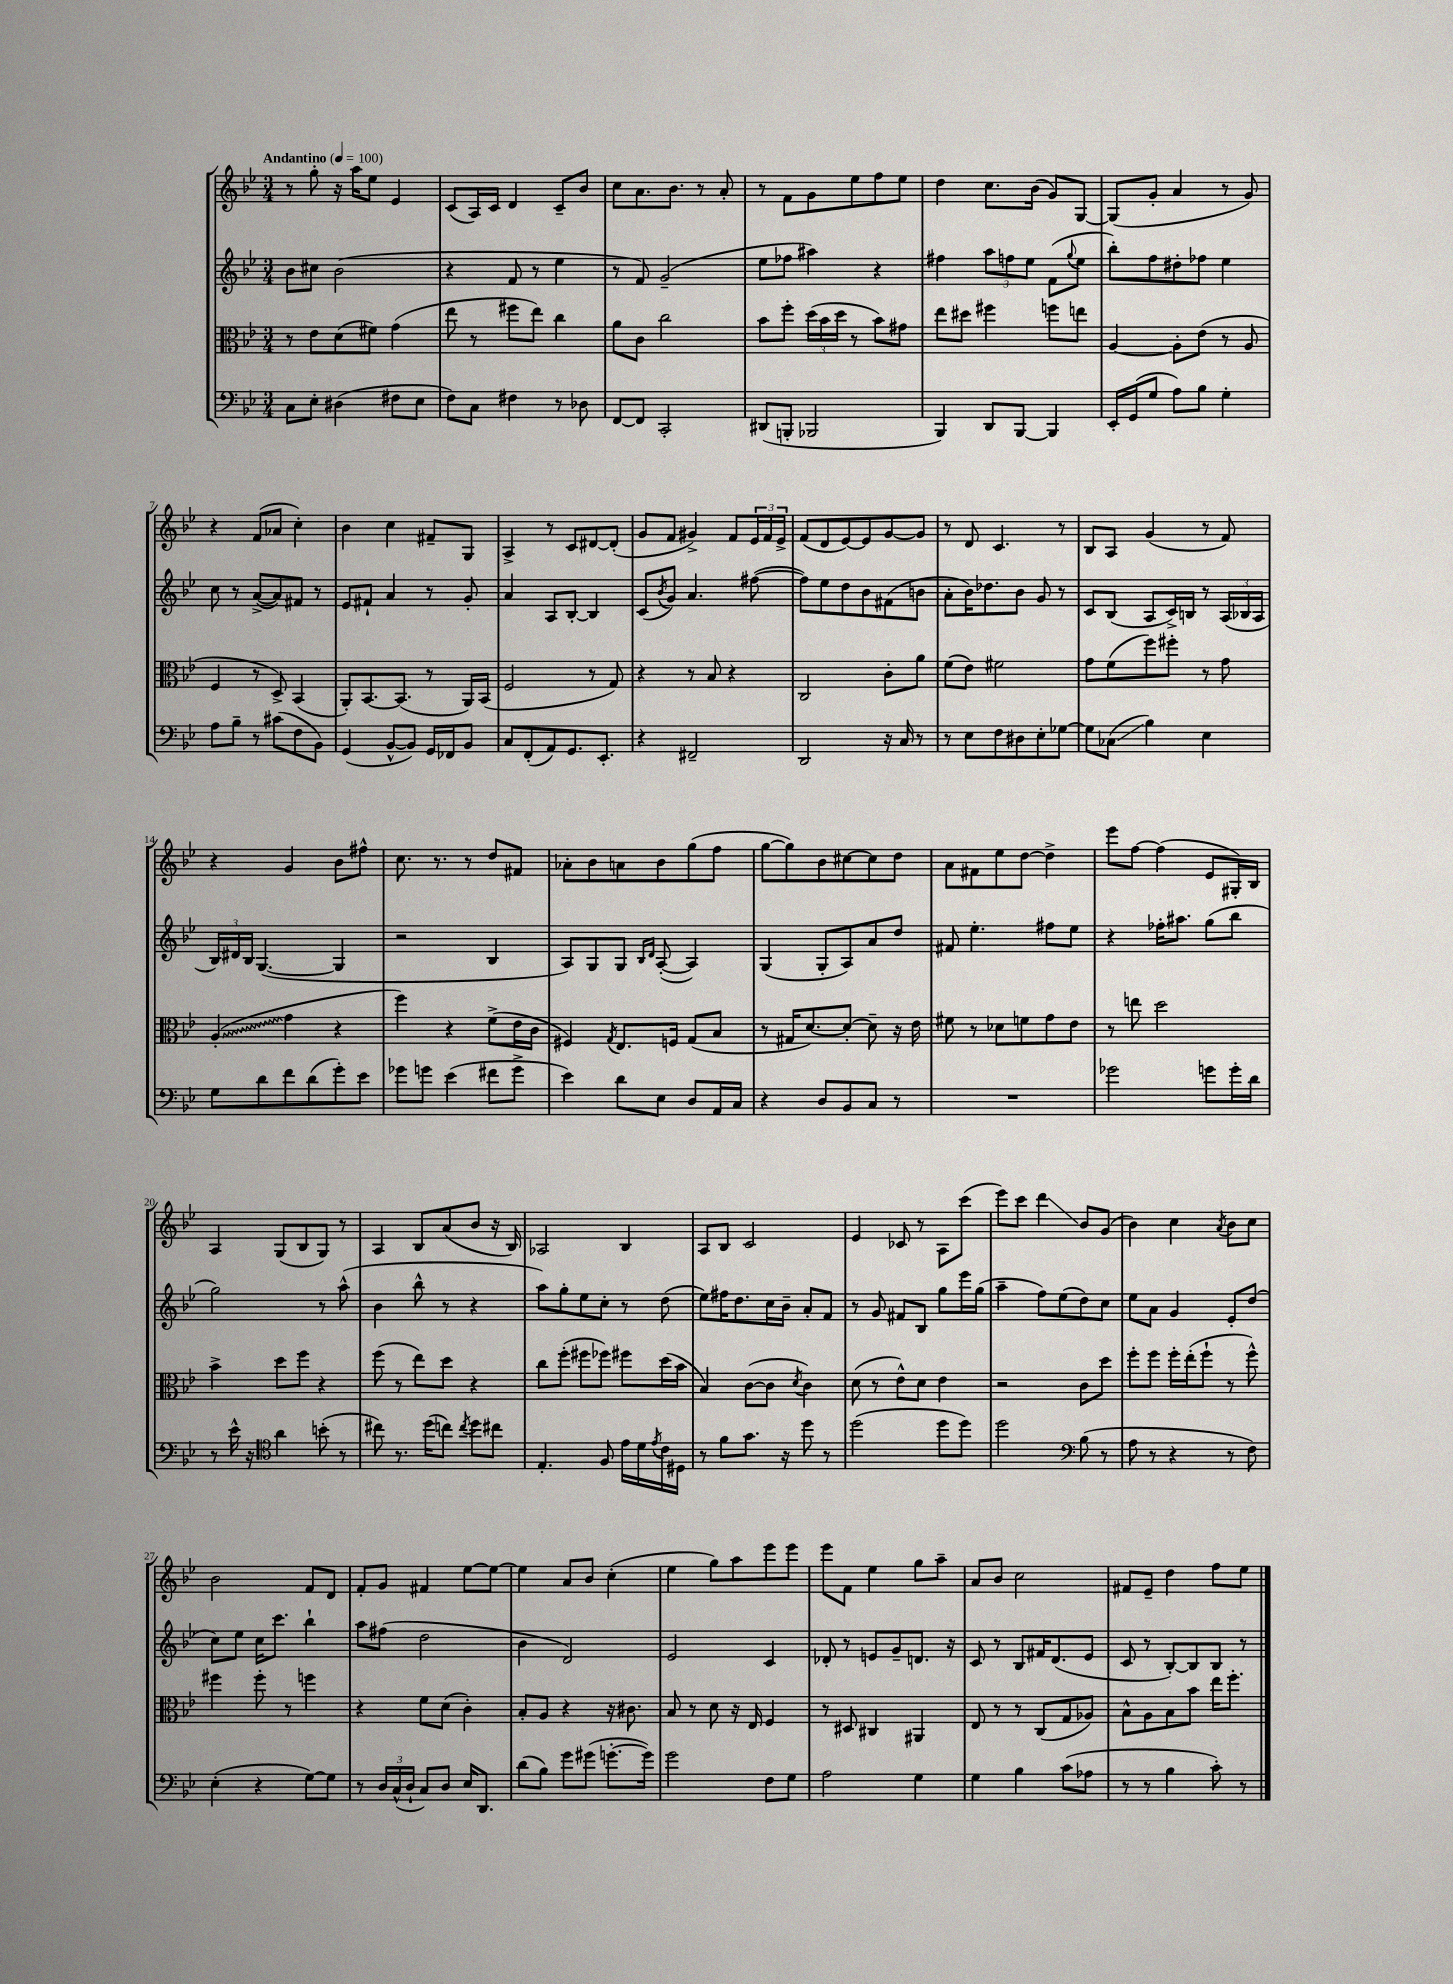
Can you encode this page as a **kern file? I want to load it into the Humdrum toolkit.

**kern	**kern	**kern	**kern
*staff4	*staff3	*staff2	*staff1
*clefF4	*clefC3	*clefG2	*clefG2
*k[b-e-]	*k[b-e-]	*k[b-e-]	*k[b-e-]
*M3/4	*M3/4	*M3/4	*M3/4
*MM100	*MM100	*MM100	*MM100
8C	8r	8b-	8r
8E-'	8e-	8cc#	8gg'
(4D#	(8d	(2b-	16r
.	.	.	16aa
.	8f#)	.	8ee-
8F#	(4g	.	4e-
8E-	.	.	.
=	=	=	=
8F)	8ee-	4r	(8c
8C	8r	.	16A)
.	.	.	16c
4F#	8ff#	8f	4d
.	8ee-)	8r	.
8r	4cc	4ee-	8c~
8D-	.	.	8b-
=	=	=	=
[8FF	8a	8r	8cc
8FF]	8c	8f)	8.a
2CC'	2cc	(2g~	.
.	.	.	8.b-
.	.	.	8r
.	.	.	8a'
=	=	=	=
(8DD#	8b-	8ee-	8r
8BBB'	8ff'	8ff-	8f
2BBB-	(24dd	4aa#)	8g
.	24b-	.	.
.	24dd	.	.
.	8r	.	8ee-
.	8b-)	4r	8ff
.	8g#	.	8ee-
=	=	=	=
4BBB-)	8ee-	4ff#	4dd
.	8dd#	.	.
8DD	4ff#	12aa	8.cc
.	.	12ff	.
[8BBB-	.	.	.
.	.	12ee-	.
.	.	.	(16b-
4BBB-]	8ff	(8f	8g)
.	.	8qqgg	.
.	8ee	8ee-	[8G
=	=	=	=
16EE-'	[4A	8bb-')	(8G]
(16GG	.	.	.
8G	.	8ff	8g'
8A)	8A']	8dd#'	4a
8B-	(8e-	8ff-	.
4G'	8r	4ee-	8r
.	8A	.	8g)
=	=	=	=
8A	4F	8cc	4r
8B-~	.	8r	.
8r	8r	([8a^	(8f
(8c#	8D^)	8a])	8a-
8F	(4BB-	8f#	4cc')
8BB-)	.	8r	.
=	=	=	=
(4GG	8AA')	8e-	4b-
.	[8.BB-	8f#`	.
[8BB-^^	.	4a	4cc
.	(8.BB-]	.	.
8BB-])	.	.	.
16GG	8r	8r	8f#~
16FF-	.	.	.
8BB-	16AA)	8g'	8G
.	(16BB-	.	.
=	=	=	=
8C	2F	4a	4A^
(8FF'	.	.	.
8AA)	.	8A	8r
8.GG	.	[8B-'	8c
.	8r	4B-]	[8d#
8.EE-'	.	.	.
.	8G)	.	(8d#']
=	=	=	=
4r	4r	(8c	8g
.	.	8qb-	.
.	.	8g)	8f
2FF#~	8r	4.a	4g#^)
.	8B-	.	.
.	4r	.	8f
.	.	([8ff#	24e-
.	.	.	24f
.	.	.	24e-^
=	=	=	=
2DD	2C	8ff#])	(8f
.	.	8ee-	8d
.	.	8dd	[8e-)
.	.	8b-	8e-]
16r	8c'	(8f#	[8g
16C	.	.	.
8r	8a	8b	8g]
=	=	=	=
8r	(8f	8a'	8r
8E-	8e-)	16b-)	8d
.	.	8.dd-	.
8F	2f#	.	4.c
8D#	.	8b-	.
8E-'	.	8g	.
[8G-	.	8r	8r
=	=	=	=
8G-]	8g	8c	8B-
(8C-	(8f	(8B-	8A
4B-)	8ff)	8A	(4g
.	8ff#'	16c^)	.
.	.	16B	.
4E-	8r	8r	8r
.	8g	(24A	8f)
.	.	24B-	.
.	.	24A	.
=	=	=	=
8G	(4A'	24B-)	4r
.	.	24d#	.
.	.	24B-	.
8d	.	([4.G	.
8f	4g	.	4g
(8d	.	.	.
8g')	4r	4G]	8b-
8e-	.	.	8ff#^^
=	=	=	=
8g-	4ff)	2r	8.cc
8g	.	.	.
.	.	.	8.r
(4e-	4r	.	.
.	.	.	8r
8f#	(8f^	4B-	8dd
8g^	16e-	.	8f#
.	16c	.	.
=	=	=	=
4e-)	4F#)	8A)	8a-'
.	.	8G	8b-
.	8qG	.	.
8d	8.E-	8G	8a
.	.	16qqB-	.
.	.	16qqd	.
8E-	.	([8A'	8b-
.	16F	.	.
8D	(8G	4A])	(8gg
16AA	8B-	.	8ff
16C	.	.	.
=	=	=	=
4r	8r	(4G	[8gg
.	16G#	.	8gg])
.	[8.d)	.	.
8D	.	8G'	8b-
8BB-	8d'_	8A)	[8cc#
8C	8d~]	8a	8cc#]
8r	16r	8dd	8dd
.	16e-	.	.
=	=	=	=
2.r	8f#	8f#	8a
.	8r	4.ee-'	8f#
.	8d-	.	8ee-
.	8f	.	[8dd
.	8g	8ff#	4dd^]
.	8e-	8ee-	.
=	=	=	=
2g-	8r	4r	8eee-
.	8ee	.	[8ff
.	2dd	16ff-'	(4ff]
.	.	8.aa#	.
8g	.	(8gg	8e-
16g'	.	8bb-	16G#')
16d	.	.	16B-
=	=	=	=
8r	4b-^	2gg)	4A
16e-^^	.	.	.
16r	.	.	.
*clefC4	*	*	*
4a	8dd	.	(8G
.	8ff	.	8B-
(8b'	4r	8r	8G)
8r	.	(8aa^^	8r
=	=	=	=
8cc#)	(8ff	4b-	4A
8.r	8r	.	.
.	8ee-)	8bb-^^	8B-
(16dd	.	.	.
8cc)	8dd	8r	(8a
8qcc	.	.	.
8dd	4r	4r	8b-
8cc#	.	.	16r
.	.	.	16B-)
=	=	=	=
4.E-'	8cc	8aa)	2A-
.	(8ff'	8gg'	.
.	8ff#	8ee-	.
8F	8ff-)	8cc'	.
16e-	8ff#	8r	4B-
16d	.	.	.
8qe-	.	.	.
16c	(16dd	(8dd	.
16D#	16b-	.	.
=	=	=	=
8r	4B-)	8ee-)	8A
8f	.	16ff#	8B-
.	.	8.dd	.
8.g	([8c	.	2c
.	8c]	16cc	.
16r	.	16b-~	.
.	8qd	.	.
8dd	4c)	8a'	.
8r	.	8f	.
=	=	=	=
(2dd	(8d	8r	4e-
.	8r	8g	.
.	8e-^^)	8f#	8c-
.	8d	8B-	8r
8dd	4e-	8gg	8A
8dd)	.	16eee-	(8ccc
.	.	(16gg	.
=	=	=	=
2dd	2r	4aa~	8eee-)
.	.	.	8ccc
.	.	8ff)	4ddd
.	.	(8ee-	.
*clefF4	*	*	*
(8B-	8c	8dd)	8b-
8r	8dd	8cc	(8g
=	=	=	=
8A	8ff'	8ee-	4b-)
8r	8ff	8a	.
4r	16ff'	4g	4cc
.	(16ee-'	.	.
.	8ff`	.	.
.	.	.	8qa
8r	8r	8e-'	8b-
8F)	8ff^^)	(8dd	8cc
=	=	=	=
(4E-'	4ff#	8cc)	2b-
.	.	8ee-	.
4r	8ff#'	16cc	.
.	.	8.ccc	.
.	8r	.	.
[8G)	4ff	4bb-`	8f
8G]	.	.	8d
=	=	=	=
8r	4r	8aa	8f'
24D	.	(8ff#	8g
(24C^^	.	.	.
24D`	.	.	.
8C)	8f	2dd	4f#
8D	(8d	.	.
16E-	4c')	.	[8ee-
8.DD	.	.	.
.	.	.	8ee-_
=	=	=	=
(8d	8B-'	4b-	4ee-]
8B-)	8A	.	.
8g	4r	2d)	8a
(8g#	.	.	8b-
[8.g'	16r	.	(4cc'
.	8.c#	.	.
16g])	.	.	.
=	=	=	=
2g	8B-	2e-	4ee-
.	8r	.	.
.	8d	.	8gg)
.	16r	.	8aa
.	16E-	.	.
8F	4F	4c	8eee-
8G	.	.	8eee-
=	=	=	=
2A	8r	8d-'	8eee-
.	8D#	8r	8f
.	4C#	8e	4ee-
.	.	8g~	.
4G	4AA#	8.d	8gg
.	.	.	8aa~
.	.	16r	.
=	=	=	=
4G	8E-	8c	8a
.	8r	8r	8b-
4B-	8r	8B-	2cc
.	(8C	16f#	.
.	.	(8.d	.
(8c	8G	.	.
8A-	8A-)	8e-	.
=	=	=	=
8r	8B-^^	8c	8f#
8r	8A	8r	8e-~
4B-	8B-	[8B-')	4dd
.	8b-	8B-]	.
8c')	16ee-	8B-	8ff
.	8.ff'	.	.
8r	.	8r	8ee-
==	==	==	==
*-	*-	*-	*-
